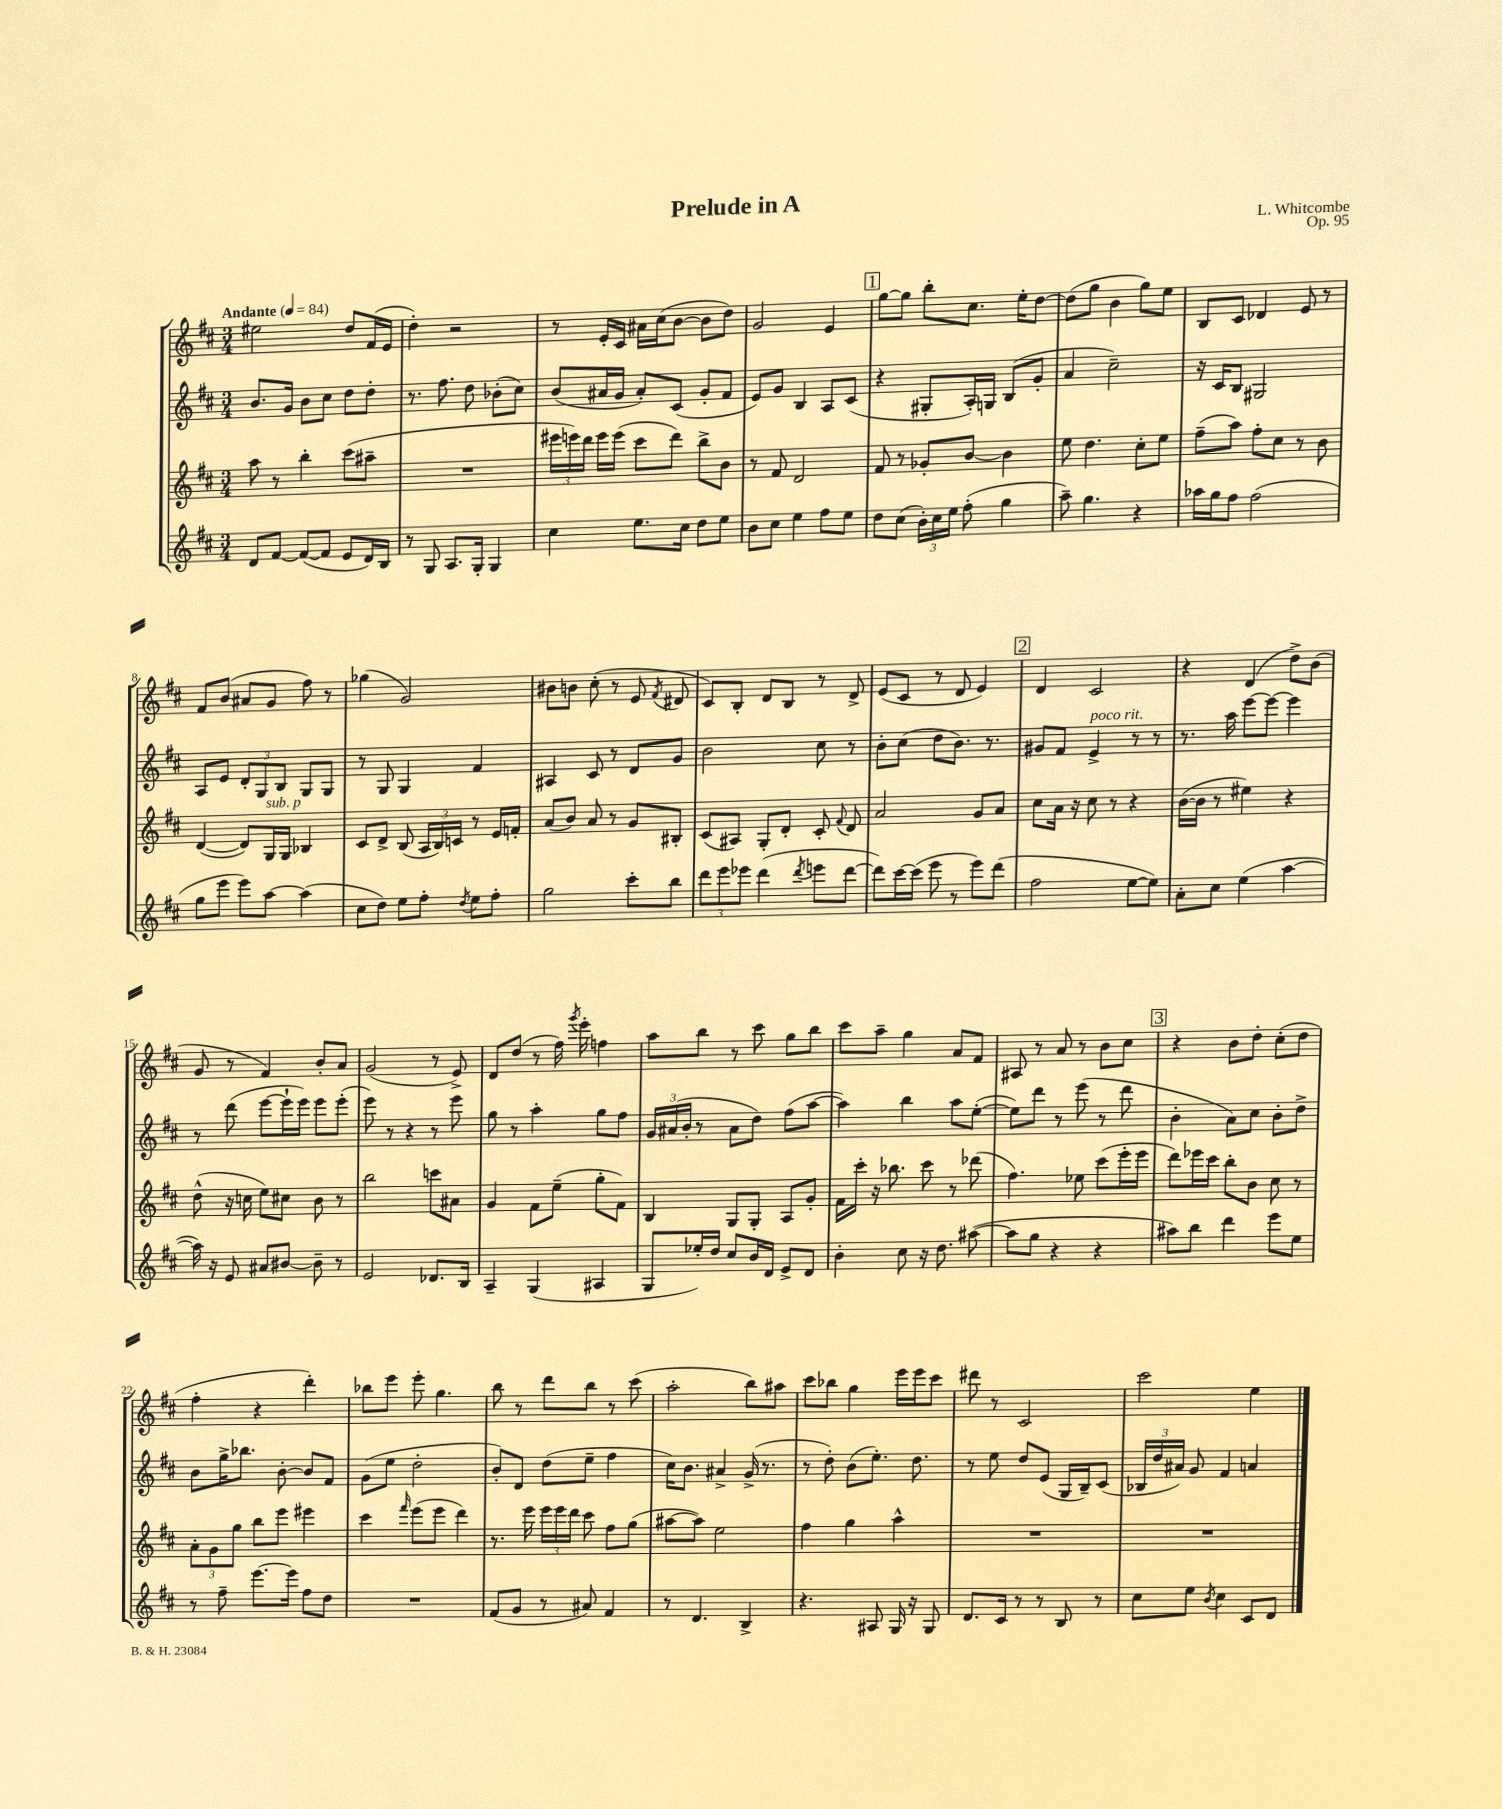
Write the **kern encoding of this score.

**kern	**kern	**kern	**kern
*staff4	*staff3	*staff2	*staff1
*clefG2	*clefG2	*clefG2	*clefG2
*k[f#c#]	*k[f#c#]	*k[f#c#]	*k[f#c#]
*M3/4	*M3/4	*M3/4	*M3/4
*MM84	*MM84	*MM84	*MM84
8d	8aa	8.b	2ee#
[8f#	8r	.	.
.	.	16g	.
(8f#_	4bb'	8b	.
8f#]	.	8cc#	.
8e	(8ccc#	8dd	8dd
16d)	8aa#~	8dd'	(16f#
16B	.	.	16e
=	=	=	=
8r	2.r	8.r	4dd')
8G	.	.	.
.	.	8.ff#	.
8.A	.	.	2r
.	.	8dd	.
16G'	.	.	.
4G	.	(8b-'	.
.	.	8cc#)	.
=	=	=	=
4cc#	24eee#	(8b	8r
.	24eee)	.	.
.	24ddd	.	.
.	16eee	16a#	16e'
.	(16eee	16g	16c#
8.ee	8ccc#	8a#')	16a#
.	.	.	(16cc#
.	8ddd)	(8c#	[8b
16cc#	.	.	.
8dd	8bb^	8g'	8b]
8ee	8b	8f#	8dd)
=	=	=	=
8b	8r	8e)	2g
8cc#	8f#	8g	.
4ee	2d	4B	.
8ff#	.	8A	4e
8ee	.	(8c#	.
=	=	=	=
8dd	8f#	4r	[8gg
(8cc#	8r	.	8gg]
24b')	8g-'	8G#'	8bb'
24cc#	.	.	.
24ee	.	.	.
(8ff#'	[8b	16A')	8.cc#
.	.	16G	.
4gg	4b]	(8B	.
.	.	.	16ee'
.	.	8g'	[8dd
=	=	=	=
8aa~)	8ee	4a	(8dd]
4.gg	4.dd	.	8gg
.	.	2cc#~)	4b
4r	8cc#'	.	8gg)
.	8ee	.	8ee
=	=	=	=
16aa-	(8ff#~	16r	8B
16gg	.	16c#	.
8ff#	8aa)	8B	8c#
(2ff#	8ff#'	2G#	4d-
.	8cc#	.	.
.	8r	.	8e
.	8b	.	8r
=	=	=	=
8gg	([4d	8A	8f#
8eee	.	8e	(8b
8eee)	8d])	12d'	8a#
.	.	12G	.
[8aa	16G	.	8g
.	.	12B	.
.	16G	.	.
(4aa]	4B-	8G	8ff#)
.	.	8G	8r
=	=	=	=
8cc#	8c#	8r	(4gg-
8dd)	8d^	8G	.
8ee	(8B	4G	2g)
8ff#'	24A	.	.
.	24B)	.	.
.	24c	.	.
8qdd	.	.	.
8ee	8r	4f#	.
8ff#'	16e	.	.
.	16f'	.	.
=	=	=	=
2gg	(8a	4A#	8b#
.	8b)	.	8b
.	8a	8c#	(8cc#'
.	8r	8r	8r
8ccc#'	8g	8d	8e
.	.	.	8qf#
8bb	8B#'	8g	8d#
=	=	=	=
12ddd	(8c#	2b	8c#)
12eee	.	.	.
.	8A#)	.	8B'
12eee-	.	.	.
(4ddd	8G'	.	8d
.	8d'	.	8B
8qddd	.	.	.
8eee	8c#'	8cc#	8r
.	8qqf#	.	.
[8ddd	8d	8r	8d^
=	=	=	=
8ddd])	2a	8b'	(8e
[16ccc#	.	(8cc#	8c#
(16ccc#]	.	.	.
8eee	.	8dd	8r
8r	.	8.b)	8d
8eee)	8g	.	4e)
.	.	8.r	.
(8ddd	8a	.	.
=	=	=	=
2ff#	8cc#	8g#	4d
.	16a	8f#	.
.	16r	.	.
.	8cc#	4e^	2c#
.	8r	.	.
[8ee	4r	8r	.
8ee])	.	8r	.
=	=	=	=
8a'	([16b	8.r	4r
.	16b]	.	.
8cc#	8r	.	.
.	.	16aa	.
(4ee	4ee#)	[8eee	(4d
.	.	8eee_	.
[4aa	4r	4eee]	8dd^)
.	.	.	(8b
=	=	=	=
16aa])	(8dd^^	8r	8g
16r	.	.	.
8e	16r	(8ddd	8r
.	16cc	.	.
8a#	8ee)	[8eee	4f#)
[8b#	8cc#	16eee`]	.
.	.	16eee)	.
8b#~]	8b	8eee	8b'
8r	8r	(8eee'	8a
=	=	=	=
2e	2bb	8eee)	(2g
.	.	8r	.
.	.	4r	.
8.d-	8ccc	8r	8r
.	8a#	8eee	8e^)
16B	.	.	.
=	=	=	=
4A~	4g	8gg	8d
.	.	8r	(8dd
(4G	8f#	4aa'	8r
.	(8ee~	.	16ff#)
.	.	.	8qggg
.	.	.	16eee'
4A#	8gg'	8gg	4ff
.	8f#)	8ff#	.
=	=	=	=
8G	4B	24g	8aa
.	.	(24a#	.
.	.	24b'	.
16ee-')	.	8r	8bb
16dd	.	.	.
8cc#	8G	8a#	8r
16b	8G'	8dd)	8ccc#
16d	.	.	.
8e^	8A	(8ff#	8gg
8d	8g'	[8aa	8bb
=	=	=	=
4b'	16f#	4aa])	8ccc#
.	16ccc#'	.	.
.	16r	.	8aa~
.	8.bb-	.	.
8cc#	.	4bb	4gg
16r	8ccc#	.	.
8.dd	.	.	.
.	8r	8aa	8a
([8aa#	(8ddd-	([8ee'	8f#
=	=	=	=
8aa#]	4.ff#)	8ee])	8A#
8gg	.	8ddd	8r
4r	.	8r	8a
.	8ee-	(8eee	8r
4r	(8ccc#	8r	8b
.	16eee'	8ddd	8cc#
.	16eee	.	.
=	=	=	=
8aa#)	8ddd)	4b'	4r
8bb	16eee-	.	.
.	16ccc#	.	.
4ddd	8bb'	8a)	8b
.	8b	8cc#	8dd'
8eee	8cc#	8b'	(8cc#'
8ee	8r	8dd^	8dd
=	=	=	=
8r	12a'	8b	4ff#'
.	12g	.	.
8ff#~	.	16gg^	.
.	12gg	.	.
.	.	8.bb-	.
[8.eee	8bb	.	4r
.	8eee	[8b'	.
16eee]	.	.	.
8ff#	4eee#	8b]	4ddd')
8dd	.	8f#	.
=	=	=	=
2.r	4ccc#	(8g	8bb-
.	.	8ee	8eee
.	16qqfff#	.	.
.	(8eee	2dd'	8eee'
.	8eee	.	4.gg
.	4ddd)	.	.
=	=	=	=
(8f#	8.r	8b')	8bb
8g	.	8d	8r
.	16eee	.	.
8r	24eee	(8dd	8ddd
.	24eee	.	.
.	24ddd	.	.
8a#)	8ccc#	8ee~	8bb
4f#	8ff#	4ff#	8r
.	(8gg	.	(8ccc#
=	=	=	=
8r	[8aa#	16cc#)	2aa'
.	.	8.b	.
4.d	8aa#])	.	.
.	2ee	4a#^	.
4B^	.	(16g^	8bb)
.	.	8.r	.
.	.	.	8aa#
=	=	=	=
4.r	4ff#	8r	8ccc#
.	.	8dd')	8bb-
.	4gg	(8b	4gg
8A#	.	8.ee')	.
16G	4aa^^	.	16eee
16r	.	8.dd	16eee
8G	.	.	8ccc#
=	=	=	=
8.d	2.r	8r	8ddd#
.	.	8ee	8r
16c#	.	.	.
8r	.	8dd	2c#
8r	.	(8e	.
8B	.	16G	.
.	.	16B~)	.
8r	.	(8c#	.
=	=	=	=
8cc#	2.r	24B-	2ccc#
.	.	24dd	.
.	.	24a#)	.
8ee	.	8g	.
8qb	.	.	.
4cc#	.	4f#	.
8c#	.	4a	4ee
8d	.	.	.
==	==	==	==
*-	*-	*-	*-
